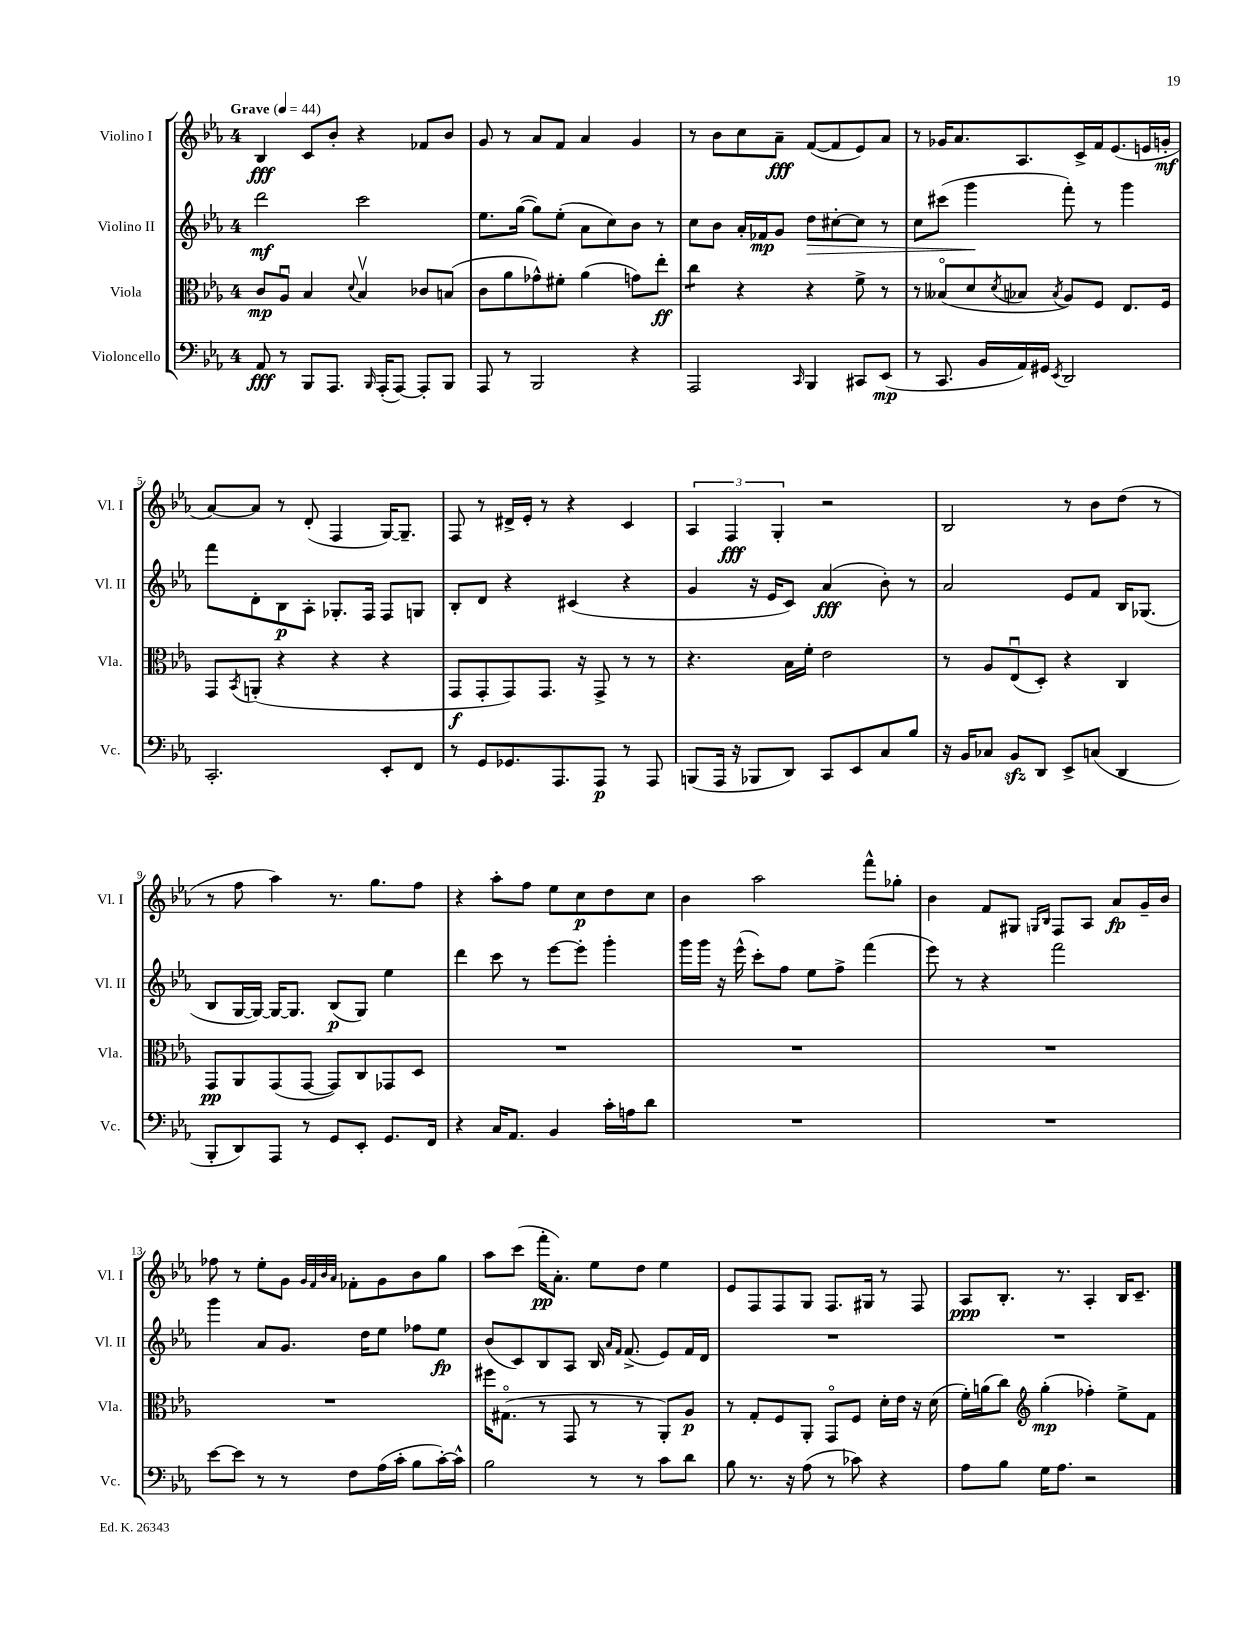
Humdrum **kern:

**kern	**dynam	**kern	**dynam	**kern	**dynam	**kern	**dynam
*part4	*part4	*part3	*part3	*part2	*part2	*part1	*part1
*staff4	*staff4	*staff3	*staff3	*staff2	*staff2	*staff1	*staff1
*I"Violoncello	*	*I"Viola	*	*I"Violino II	*	*I"Violino I	*
*I'Vc.	*	*I'Vla.	*	*I'Vl. II	*	*I'Vl. I	*
*clefF4	*	*clefC3	*	*clefG2	*	*clefG2	*
*k[b-e-a-]	*	*k[b-e-a-]	*	*k[b-e-a-]	*	*k[b-e-a-]	*
*M4/4	*	*M4/4	*	*M4/4	*	*M4/4	*
*MM44	*	*MM44	*	*MM44	*	*MM44	*
=1	=1	=1	=1	=1	=1	=1	=1
!	!	!	!	!	!	!LO:TX:a:B:t=Grave	!
8AA-/	fff	8c/L	mp	2ddd\	mf	4B-/	fff
8r	.	8A-u/J	.	.	.	.	.
8BBB-/L	.	4B-/	.	.	.	8c/L	.
8.AAA-/J	.	.	.	.	.	8b-'/J	.
.	.	8qqd/	.	.	.	.	.
.	.	4B-v/	.	2ccc\	.	4r	.
16qqBBB-/	.	.	.	.	.	.	.
(16AAA-'/KL	.	.	.	.	.	.	.
[8AAA-/J)	.	.	.	.	.	.	.
8AAA-'/L]	.	8c-X/L	.	.	.	8f-X/L	.
8BBB-/J	.	(8Bn/J	.	.	.	8b-/J	.
=2	=2	=2	=2	=2	=2	=2	=2
8AAA-/	.	8c\L	.	8.ee-\L	.	8g/	.
8r	.	8a-\	.	.	.	8r	.
.	.	.	.	([16gg\Jk	.	.	.
2BBB-/	.	8g-X^^\)	.	8gg\L])	.	8a-/L	.
.	.	8f#X'\J	.	(8ee-'\J	.	8f/J	.
.	.	(4a-\	.	8a-\L	.	4a-/	.
.	.	.	.	8cc\)	.	.	.
4r	.	8gn\L)	.	8b-\J	.	4g/	.
.	.	8ee-'\J	ff	8r	.	.	.
=3	=3	=3	=3	=3	=3	=3	=3
*	*	*tremolo	*	*	*	*	*
2AAA-/	.	8cc\L	.	8cc\L	.	8r	.
.	.	8cc\J	.	8b-\J	.	8b-\L	.
*	*	*Xtremolo	*	*	*	*	*
.	.	4r	.	16a-'/LL	.	8cc\	.
.	.	.	.	16f-X/J	mp	.	.
.	.	.	.	8g/J	.	8a-~\J	fff
16qqCC/	.	.	.	.	.	.	.
!	!	!	!	!	!LO:HP:b	!	!
4BBB-/	.	4r	.	8dd\L	>	([8f/L	.
.	.	.	.	[8cc#X'\	.	8f/]	.
8CC#X/L	.	8f^\	.	8cc#\J]	.	8e-/)	.
(8EE-/J	mp	8r	.	8r	.	8a-/J	.
=4	=4	=4	=4	=4	=4	=4	=4
8r	.	8r	.	8cc\L	.	8r	.
8.CC/	.	(8B--X/L	.	(8ccc#X\J	.	16g-X/KL	.
.	.	.	.	.	.	8.a-/	.
.	.	8d/	.	4ggg\	.	.	.
16BB-/LL	.	.	.	.	.	.	.
.	.	8qd/	.	.	.	.	.
16AA-/)	.	8B-X/J	.	.	.	8.A-/	.
16GG#X/JJ	.	.	.	.	.	.	.
8qEE-/	.	8qB-/	.	.	.	.	.
2DD/	.	8A-/L)	.	8fff'\)	]	.	.
.	.	.	.	.	.	16c^/L	.
.	.	8F/J	.	8r	.	16f/J	.
.	.	.	.	.	.	(8.e-/	.
.	.	8.E-/L	.	4ggg\	.	.	.
.	.	.	.	.	.	16en/L	.
.	.	16F/Jk	.	.	.	16gn'/JJ	mf
!!LO:LB:g=z
=5	=5	=5	=5	=5	=5	=5	=5
2.CC'/	.	8GG/L	.	8fff\L	.	[8a-/L)	.
.	.	8qBB-/	.	.	.	.	.
.	.	(8AAn'/J	.	8d'\	.	8a-/J]	.
.	.	4r	.	8B-\	p	8r	.
.	.	.	.	8A-'\J	.	(8d'/	.
.	.	4r	.	8.G-X'/L	.	4F/	.
.	.	.	.	16F/Jk	.	.	.
8EE-'/L	.	4r	.	8F/L	.	[16G/KL)	.
.	.	.	.	.	.	8.G~/J]	.
8FF/J	.	.	.	8Gn/J	.	.	.
=6	=6	=6	=6	=6	=6	=6	=6
8r	.	8GG/L	f	8B-'/L	.	8F/	.
8GG/L	.	8GG'/	.	8d/J	.	8r	.
8.GG-X/	.	8GG/)	.	4r	.	16d#X^/LL	.
.	.	.	.	.	.	16e-'/JJ	.
.	.	8.GG/J	.	.	.	8r	.
8.AAA-/	.	.	.	.	.	.	.
.	.	.	.	(4c#X/	.	4r	.
.	.	16r	.	.	.	.	.
8AAA-/J	p	8GG^/	.	.	.	.	.
8r	.	8r	.	4r	.	4c/	.
8AAA-/	.	8r	.	.	.	.	.
=7	=7	=7	=7	=7	=7	=7	=7
(8BBBn/L	.	4.r	.	4g/	.	6A-/	.
16AAA-/Jk	.	.	.	.	.	.	.
.	.	.	.	.	.	6F/	fff
16r	.	.	.	.	.	.	.
8BBB-X/L	.	.	.	16r	.	.	.
.	.	.	.	16e-/KL	.	.	.
.	.	.	.	.	.	6G'/	.
8DD/J)	.	16B-\LL	.	8c/J)	.	.	.
.	.	16f'\JJ	.	.	.	.	.
8CC/L	.	2e-\	.	(4a-/	fff	2r	.
8EE-/	.	.	.	.	.	.	.
8C/	.	.	.	8b-'\)	.	.	.
8B-/J	.	.	.	8r	.	.	.
=8	=8	=8	=8	=8	=8	=8	=8
16r	.	8r	.	2a-/	.	2B-/	.
16BB-/KL	.	.	.	.	.	.	.
8C-X/J	.	8A-/L	.	.	.	.	.
8BB-zz/L	.	(8E-u/	.	.	.	.	.
8DD/J	.	8D'/J)	.	.	.	.	.
8EE-^/L	.	4r	.	8e-/L	.	8r	.
(8Cn/J	.	.	.	8f/J	.	8b-\L	.
4DD/	.	4C/	.	16B-/KL	.	(8dd\J	.
.	.	.	.	(8.G-X/J	.	.	.
.	.	.	.	.	.	8r	.
!!LO:LB:g=z
=9	=9	=9	=9	=9	=9	=9	=9
8BBB-'/L	.	8GG/L	pp	8B-/L	.	8r	.
8DD/)	.	8AA-/	.	[16G/L	.	8ff\	.
.	.	.	.	16G/JJ_)	.	.	.
8AAA-/J	.	(8GG/	.	16G/KL_	.	4aa-\)	.
.	.	.	.	8.G/J]	.	.	.
8r	.	[8GG/J	.	.	.	.	.
8GG/L	.	8GG/L])	.	(8B-/L	p	8.r	.
8EE-'/J	.	8C/	.	8G/J)	.	.	.
.	.	.	.	.	.	8.gg\L	.
8.GG/L	.	8GG-X/	.	4ee-\	.	.	.
.	.	8D/J	.	.	.	8ff\J	.
16FF/Jk	.	.	.	.	.	.	.
=10	=10	=10	=10	=10	=10	=10	=10
4r	.	1r	.	4ddd\	.	4r	.
16C/KL	.	.	.	8ccc\	.	8aa-'\L	.
8.AA-/J	.	.	.	.	.	.	.
.	.	.	.	8r	.	8ff\J	.
4BB-/	.	.	.	[8eee-\L	.	8ee-\L	.
.	.	.	.	8eee-'\J]	.	8cc\	p
16c'\LL	.	.	.	4ggg'\	.	8dd\	.
16An\J	.	.	.	.	.	.	.
8d\J	.	.	.	.	.	8cc\J	.
=11	=11	=11	=11	=11	=11	=11	=11
1r	.	1r	.	16ggg\LL	.	4b-\	.
.	.	.	.	16ggg\JJ	.	.	.
.	.	.	.	16r	.	.	.
.	.	.	.	(16eee-^^\	.	.	.
.	.	.	.	8ccc'\L)	.	2aa-\	.
.	.	.	.	8ff\J	.	.	.
.	.	.	.	8ee-\L	.	.	.
.	.	.	.	8ff^\J	.	.	.
.	.	.	.	(4fff\	.	8fff^^\L	.
.	.	.	.	.	.	8gg-X'\J	.
=12	=12	=12	=12	=12	=12	=12	=12
1r	.	1r	.	8eee-\)	.	4b-\	.
.	.	.	.	8r	.	.	.
.	.	.	.	4r	.	8f/L	.
.	.	.	.	.	.	8G#X/J	.
.	.	.	.	.	.	16qqGn/LL	.
.	.	.	.	.	.	16qqB-/JJ	.
.	.	.	.	2fff\	.	8F/L	.
.	.	.	.	.	.	8A-/J	.
.	.	.	.	.	.	8a-/L	fp
.	.	.	.	.	.	16g~/L	.
.	.	.	.	.	.	16b-/JJ	.
!!LO:LB:g=z
=13	=13	=13	=13	=13	=13	=13	=13
[8e-\L	.	1r	.	4ggg\	.	8ff-X\	.
8e-\J]	.	.	.	.	.	8r	.
8r	.	.	.	8a-/L	.	8ee-'\L	.
8r	.	.	.	8.g/J	.	8g\J	.
.	.	.	.	.	.	32qqg/LLL	.
.	.	.	.	.	.	32qqf/	.
.	.	.	.	.	.	32qqb-/	.
.	.	.	.	.	.	32qqa-/JJJ	.
8F\L	.	.	.	.	.	8f-X'\L	.
.	.	.	.	16dd\KL	.	.	.
(16A-\L	.	.	.	8ee-\J	.	8g\	.
16c'\JJ	.	.	.	.	.	.	.
8B-\L	.	.	.	8ff-X\L	.	8b-\	.
[16c'\L)	.	.	.	8ee-\J	fp	8gg\J	.
16c^^\JJ]	.	.	.	.	.	.	.
=14	=14	=14	=14	=14	=14	=14	=14
2B-\	.	16ff#X\KL	.	(8b-/L	.	8aa-\L	.
.	.	(8.G#X\J	.	.	.	.	.
.	.	.	.	8c/)	.	(8ccc\J	.
.	.	8r	.	8B-/	.	16fff'\KL	pp
.	.	.	.	.	.	8.a-'\J)	.
.	.	8GG/	.	8A-/J	.	.	.
8r	.	8r	.	16B-/	.	8ee-\L	.
.	.	.	.	16qqa-/LL	.	.	.
.	.	.	.	16qqf/JJ	.	.	.
.	.	.	.	(8.f^/	.	.	.
8r	.	8r	.	.	.	8dd\J	.
8c\L	.	8AA-'/L)	.	8e-/L)	.	4ee-\	.
8d\J	.	8A-/J	p	16f/L	.	.	.
.	.	.	.	16d/JJ	.	.	.
=15	=15	=15	=15	=15	=15	=15	=15
8B-\	.	8r	.	1r	.	8e-/L	.
8.r	.	8G'/L	.	.	.	8F/	.
.	.	8F/	.	.	.	8F/	.
16r	.	.	.	.	.	.	.
(8A-\	.	8AA-'/J	.	.	.	8G/J	.
8r	.	8GG/L	.	.	.	8.F/L	.
8c-X\)	.	8F/J	.	.	.	.	.
.	.	.	.	.	.	16G#X/Jk	.
4r	.	16d'\LL	.	.	.	8r	.
.	.	16e-\JJ	.	.	.	.	.
.	.	16r	.	.	.	8F/	.
.	.	(16d\	.	.	.	.	.
=16	=16	=16	=16	=16	=16	=16	=16
8A-\L	.	16f'\LL)	.	1r	.	8A-/L	ppp
.	.	(16an\J	.	.	.	.	.
8B-\J	.	8cc\J)	.	.	.	8.B-'/J	.
*	*	*clefG2	*	*	*	*	*
16G\KL	.	(4gg'\	mp	.	.	.	.
8.A-\J	.	.	.	.	.	8.r	.
2r	.	4ff-X'\)	.	.	.	4A-'/	.
.	.	8ee-^\L	.	.	.	16B-/KL	.
.	.	.	.	.	.	8.c~/J	.
.	.	8f\J	.	.	.	.	.
==	==	==	==	==	==	==	==
*-	*-	*-	*-	*-	*-	*-	*-
